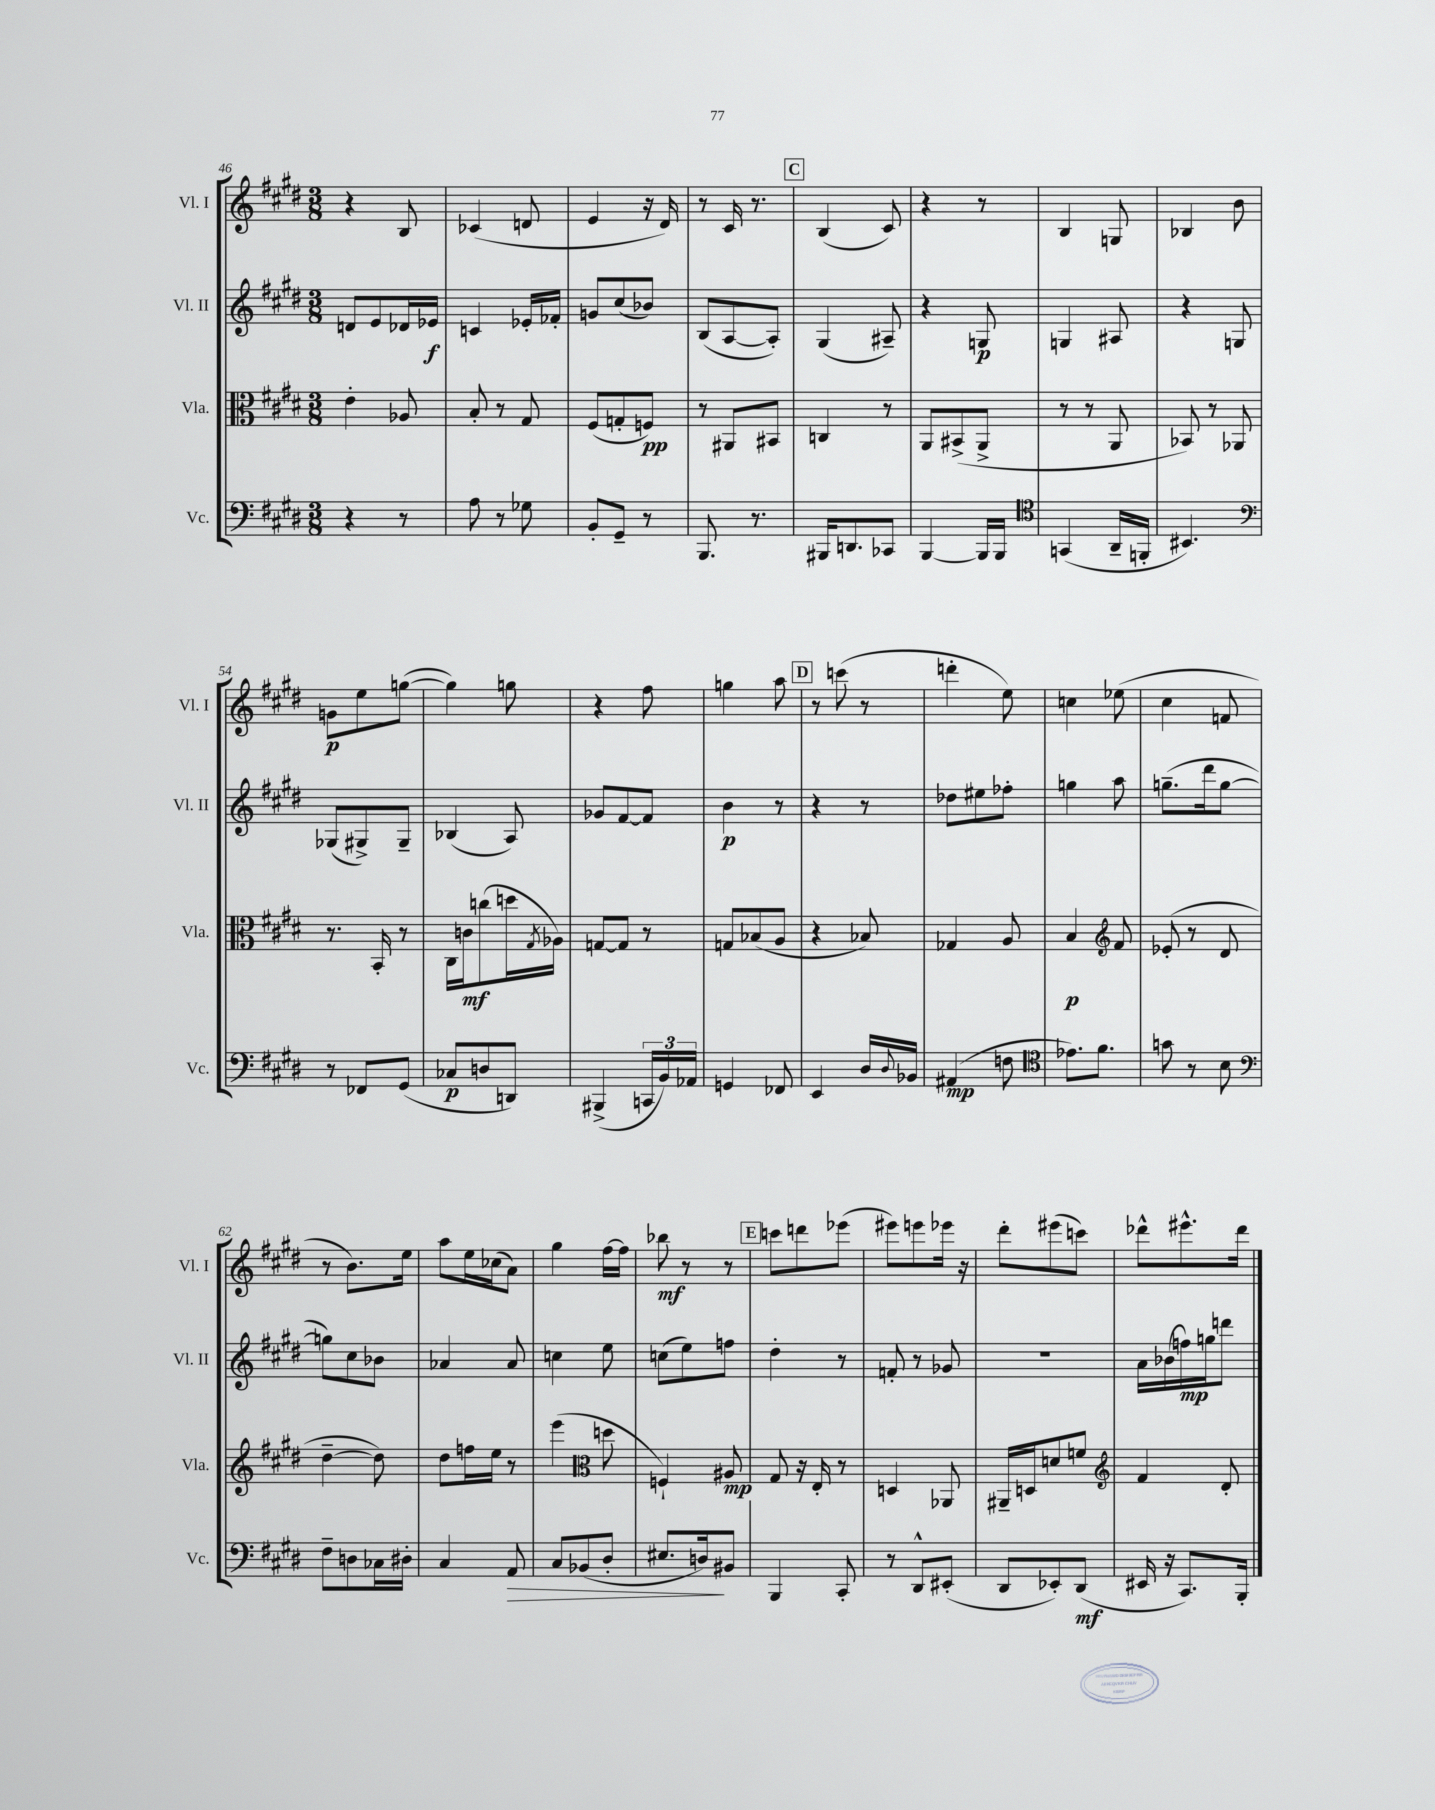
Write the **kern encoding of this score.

**kern	**dynam	**kern	**dynam	**kern	**dynam	**kern	**dynam
*part4	*part4	*part3	*part3	*part2	*part2	*part1	*part1
*staff4	*staff4	*staff3	*staff3	*staff2	*staff2	*staff1	*staff1
*I"Vc.	*	*I"Vla.	*	*I"Vl. II	*	*I"Vl. I	*
*I'Vc.	*	*I'Vla.	*	*I'Vl. II	*	*I'Vl. I	*
*clefF4	*	*clefC3	*	*clefG2	*	*clefG2	*
*k[f#c#g#d#]	*	*k[f#c#g#d#]	*	*k[f#c#g#d#]	*	*k[f#c#g#d#]	*
*M3/8	*	*M3/8	*	*M3/8	*	*M3/8	*
=46	=46	=46	=46	=46	=46	=46	=46
4r	.	4e'\	.	8dn/L	.	4r	.
.	.	.	.	8e/	.	.	.
8r	.	8A-X/	.	16d-X/L	.	8B/	.
.	.	.	.	16e-X/JJ	f	.	.
=47	=47	=47	=47	=47	=47	=47	=47
8A\	.	8B'/	.	4cn/	.	(4c-X/	.
8r	.	8r	.	.	.	.	.
8G-X\	.	8G#/	.	16e-X'/LL	.	8dn/	.
.	.	.	.	16f-X'/JJ	.	.	.
=48	=48	=48	=48	=48	=48	=48	=48
8BB'/L	.	(8F#/L	.	8gn/L	.	4e/	.
8GG#~/J	.	8Gn'/	.	(8cc#/	.	.	.
8r	.	8Fn/J)	pp	8b-X/J)	.	16r	.
.	.	.	.	.	.	16d#/)	.
=49	=49	=49	=49	=49	=49	=49	=49
8.BBB/	.	8r	.	(8B/L	.	8r	.
.	.	8AA#X/L	.	[8A/	.	16c#/	.
8.r	.	.	.	.	.	8.r	.
.	.	8BB#X/J	.	8A'/J])	.	.	.
!!LO:REH:place=s1:t=C
=50	=50	=50	=50	=50	=50	=50	=50
16BBB#X/KL	.	4Cn/	.	(4G#/	.	(4B/	.
8.DDn/	.	.	.	.	.	.	.
8CC-X/J	.	8r	.	8A#X~/)	.	8c#/)	.
=51	=51	=51	=51	=51	=51	=51	=51
[4BBB/	.	8AA/L	.	4r	.	4r	.
.	.	(8BB#X^/	.	.	.	.	.
16BBB/LL]	.	8AA^/J	.	8Gn/	p	8r	.
16BBB/JJ	.	.	.	.	.	.	.
=52	=52	=52	=52	=52	=52	=52	=52
*clefC4	*	*	*	*	*	*	*
(4GGn/	.	8r	.	4Gn/	.	4B/	.
.	.	8r	.	.	.	.	.
16AA~/LL	.	8AA/	.	8A#X/	.	8Gn/	.
16FFn'/JJ	.	.	.	.	.	.	.
=53	=53	=53	=53	=53	=53	=53	=53
4.BB#X/)	.	8BB-X/)	.	4r	.	4B-X/	.
.	.	8r	.	.	.	.	.
.	.	8AA-X/	.	8Gn/	.	8b\	.
!!LO:LB:g=z
=54	=54	=54	=54	=54	=54	=54	=54
*clefF4	*	*	*	*	*	*	*
8r	.	8.r	.	(8G-X/L	.	8gn\L	p
8FF-X/L	.	.	.	8G#X^/)	.	8ee\	.
.	.	16BB'/	.	.	.	.	.
(8GG#/J	.	8r	.	8G#~/J	.	([8ggn\J	.
=55	=55	=55	=55	=55	=55	=55	=55
8C-X/L	p	16C#\LL	.	(4B-X/	.	4gg\])	.
.	.	16cn\J	mf	.	.	.	.
8Dn/	.	(8ccn\	.	.	.	.	.
8DDn/J)	.	16ddn\L	.	8A/)	.	8ggn\	.
.	.	8qG#/	.	.	.	.	.
.	.	16A-X\JJ)	.	.	.	.	.
=56	=56	=56	=56	=56	=56	=56	=56
(4BBB#X^/	.	[8Gn/L	.	8g-X/L	.	4r	.
.	.	8G/J]	.	[8f#/	.	.	.
24CCn/LL	.	8r	.	8f#/J]	.	8ff#\	.
24BB/)	.	.	.	.	.	.	.
24AA-X/JJ	.	.	.	.	.	.	.
=57	=57	=57	=57	=57	=57	=57	=57
4GGn/	.	8Gn/L	.	4b\	p	4ggn\	.
.	.	(8B-X/	.	.	.	.	.
8FF-X/	.	8A/J	.	8r	.	8aa\	.
!!LO:REH:place=s1:t=D
=58	=58	=58	=58	=58	=58	=58	=58
4EE/	.	4r	.	4r	.	8r	.
.	.	.	.	.	.	(8cccn\	.
16D#/LL	.	8B-X/)	.	8r	.	8r	.
8qqD#/	.	.	.	.	.	.	.
16BB-X/JJ	.	.	.	.	.	.	.
=59	=59	=59	=59	=59	=59	=59	=59
(4AA#X/	mp	4G-X/	.	8dd-X\L	.	4dddn'\	.
.	.	.	.	8ee#X\	.	.	.
8Fn\	.	8A/	.	8ff-X'\J	.	8ee\)	.
=60	=60	=60	=60	=60	=60	=60	=60
*clefC4	*	*	*	*	*	*	*
8.e-X\L)	.	4B/	p	4ggn\	.	4ccn\	.
8.f#\J	.	.	.	.	.	.	.
*	*	*clefG2	*	*	*	*	*
.	.	8f#/	.	8aa\	.	(8ee-X\	.
=61	=61	=61	=61	=61	=61	=61	=61
8gn\	.	(8e-X'/	.	(8.ggn~\L	.	4cc#\	.
8r	.	8r	.	.	.	.	.
.	.	.	.	16ddd#\k	.	.	.
8B\	.	8d#/	.	[8gg\J	.	8fn/	.
!!LO:LB:g=z
=62	=62	=62	=62	=62	=62	=62	=62
*clefF4	*	*	*	*	*	*	*
8F#~\L	.	[4dd#~\	.	8ggn\L])	.	8r	.
8Dn\	.	.	.	8cc#\	.	8.b\L)	.
16C-X\L	.	8dd#\])	.	8b-X\J	.	.	.
16D#X'\JJ	.	.	.	.	.	16ee\Jk	.
=63	=63	=63	=63	=63	=63	=63	=63
4C#/	.	8dd#\L	.	4a-X/	.	8aa\L	.
.	.	16ffn\L	.	.	.	16ee\L	.
.	.	16ee\JJ	.	.	.	(16cc-X\J	.
!	!LO:HP:b	!	!	!	!	!	!
8AA/	>	8r	.	8a-/	.	8a\J)	.
=64	=64	=64	=64	=64	=64	=64	=64
8C#/L	.	(4eee\	.	4ccn\	.	4gg#\	.
(8BB-X/	.	.	.	.	.	.	.
*	*	*clefC3	*	*	*	*	*
8D#'/J	.	8ddn\	.	8ee\	.	[16ff#\LL	.
.	.	.	.	.	.	16ff#\JJ]	.
=65	=65	=65	=65	=65	=65	=65	=65
8.E#X/L	.	4Fn`/)	.	(8ccn\L	.	8bb-X\	mf
.	.	.	.	8ee\)	.	8r	.
16Dn/k)	.	.	.	.	.	.	.
8BB#X/J	]	8A#X/	mp	8ffn\J	.	8r	.
!!LO:REH:place=s1:t=E
=66	=66	=66	=66	=66	=66	=66	=66
4BBB/	.	8G#/	.	4dd#'\	.	8cccn\L	.
.	.	16r	.	.	.	8dddn\	.
.	.	16E'/	.	.	.	.	.
8CC#'/	.	8r	.	8r	.	(8eee-X\J	.
=67	=67	=67	=67	=67	=67	=67	=67
8r	.	4Dn/	.	8fn'/	.	8eee#X\L)	.
8DD#^^/L	.	.	.	8r	.	8eeen\	.
(8EE#X'/J	.	8AA-X/	.	8g-X/	.	16eee-X\Jk	.
.	.	.	.	.	.	16r	.
=68	=68	=68	=68	=68	=68	=68	=68
8DD#/L	.	16AA#X~/LL	.	4.r	.	8ddd#'\L	.
.	.	16Dn/J	.	.	.	.	.
8EE-X'/)	.	8dn/	.	.	.	(8eee#X\	.
(8DD#/J	mf	8fn/J	.	.	.	8cccn\J)	.
=69	=69	=69	=69	=69	=69	=69	=69
*	*	*clefG2	*	*	*	*	*
16EE#X/	.	4f#/	.	16a\LL	.	8ddd-X^^\L	.
16r	.	.	.	(16b-X\	.	.	.
8.CC#/L)	.	.	.	16ffn\)	mp	8.eee#X^^\	.
.	.	.	.	16ggn\J	.	.	.
.	.	8d#'/	.	8dddn\J	.	.	.
16BBB'/Jk	.	.	.	.	.	16ddd-\Jk	.
==	==	==	==	==	==	==	==
*-	*-	*-	*-	*-	*-	*-	*-
